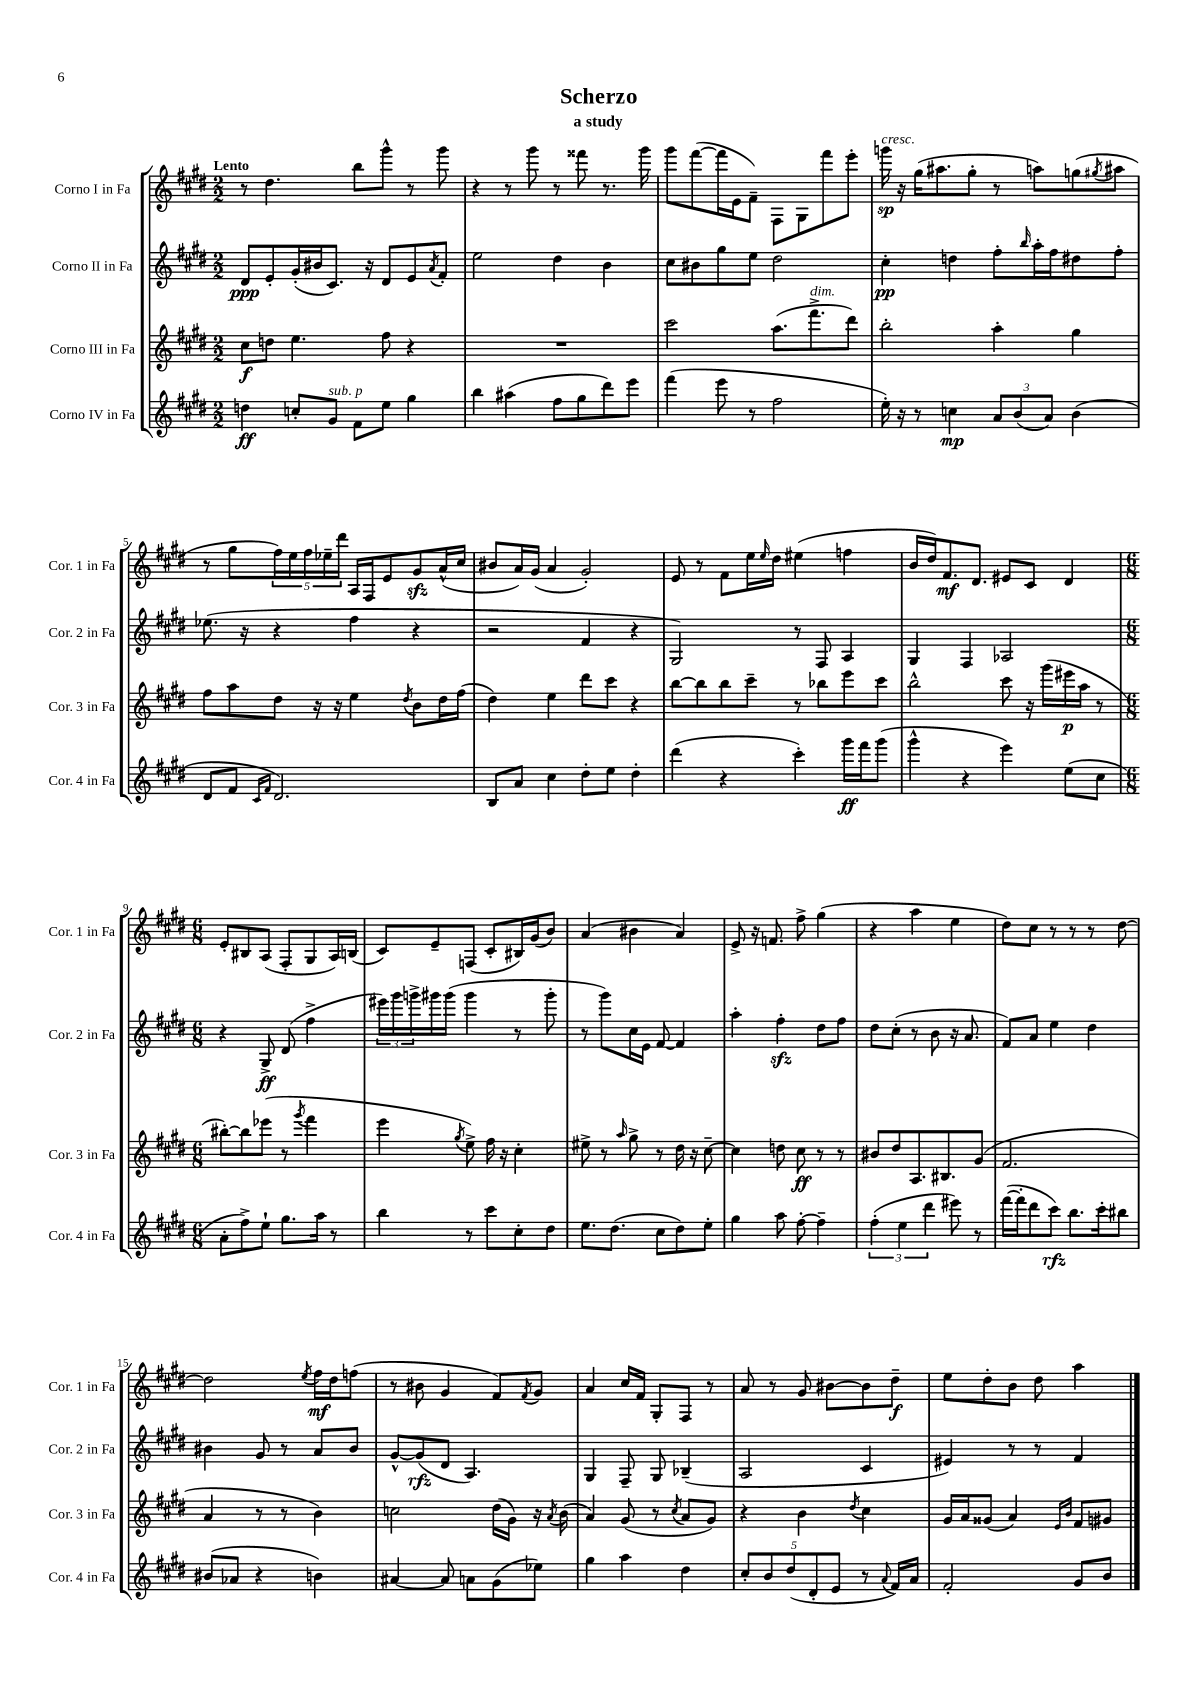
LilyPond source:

\header { title = "Scherzo" subtitle = "a study" }
<<
\new StaffGroup <<
\new Staff = "s0" \with { instrumentName = "Corno I in Fa" shortInstrumentName = "Cor. 1 in Fa" } {
    \clef treble \key e \major \numericTimeSignature \time 2/2 \tempo "Lento"
    r8 dis''4. b''8 gis'''8-^ r8 gis'''8 |
    r4 r8 gis'''8 r8 fisis'''8 r8. gis'''16 |
    gis'''8 fis'''8~( fis'''16 e'16 fis'8--) fis8 gis8 fis'''8 e'''8-. |
    g'''16\sp^\markup { \italic "cresc." } r16 gis''16( ais''8. gis''8-. r8 a''8) g''8( \acciaccatura { gis''8 } ais''8 |
    r8 gis''8 \tuplet 5/4 { fis''16) e''16 fis''16 ees''16-- dis'''16 } a16 fis16 e'8 gis'8\sfz a'16-^( cis''16 |
    bis'8 a'16) gis'16( a'4 gis'2-.) |
    e'8 r8 fis'8 e''16 \grace { e''16 } dis''16 eis''4( f''4 |
    b'16 dis''16) fis'8.\mf dis'8. eis'8 cis'8 dis'4 |
    \numericTimeSignature \time 6/8 e'8-. bis8 a8( fis8-. gis8 a16) b16( |
    cis'8) e'8-- f8( cis'8-. bis16) gis'16( b'8) |
    a'4( bis'4 a'4) |
    e'8-> r16 f'8. fis''8-> gis''4( |
    r4 a''4 e''4 |
    dis''8) cis''8 r8 r8 r8 dis''8~ |
    dis''2 \acciaccatura { e''8 } fis''16\mf dis''16 f''8( |
    r8 bis'8 gis'4 fis'8) \acciaccatura { fis'8 } gis'8 |
    a'4 cis''16 fis'16 gis8-. fis8 r8 |
    a'8 r8 gis'8 bis'8~ bis'8 dis''8--\f |
    e''8 dis''8-. b'8 dis''8 a''4 \bar "|." |
}
\new Staff = "s1" \with { instrumentName = "Corno II in Fa" shortInstrumentName = "Cor. 2 in Fa" } {
    \clef treble \key e \major \numericTimeSignature \time 2/2
    dis'8\ppp e'8-. gis'16-.( bis'16 cis'8.) r16 dis'8 e'8 \acciaccatura { a'8 } fis'8-. |
    e''2 dis''4 b'4 |
    cis''8 bis'8 gis''8 e''8 dis''2 |
    cis''4-.\pp d''4 fis''8-. \grace { b''16 } a''16-. fis''16 dis''8 fis''8-. |
    ees''8.( r16 r4 fis''4 r4 |
    r2 fis'4 r4 |
    gis2) r8 fis8 a4 |
    gis4 fis4 aes2 |
    \numericTimeSignature \time 6/8 r4 gis8->\ff dis'8( fis''4-> |
    \tuplet 3/2 { eis'''16) gis'''16 g'''16-> } gis'''16 gis'''16( gis'''4 r8 gis'''8-. |
    r8 gis'''8) cis''16 e'16 fis'8~ fis'4 |
    a''4-. fis''4-.\sfz dis''8 fis''8 |
    dis''8 cis''8-.( r8 b'8 r16 a'8. |
    fis'8) a'8 e''4 dis''4 |
    bis'4 gis'8 r8 a'8 bis'8 |
    gis'8~-^ gis'8\rfz( dis'8 a4.) |
    gis4 fis8-- gis8 bes4--( |
    a2 cis'4 |
    eis'4) r8 r8 fis'4 \bar "|." |
}
\new Staff = "s2" \with { instrumentName = "Corno III in Fa" shortInstrumentName = "Cor. 3 in Fa" } {
    \clef treble \key e \major \numericTimeSignature \time 2/2
    cis''8\f d''8 e''4. fis''8 r4 |
    R1 |
    cis'''2 a''8.( fis'''8.->^\markup { \italic "dim." } dis'''8) |
    b''2-. a''4-. gis''4 |
    fis''8 a''8 dis''8 r16 r16 e''4 \acciaccatura { dis''8 } b'8 dis''16 fis''16( |
    dis''4) e''4 dis'''8 cis'''8 r4 |
    b''8~ b''8 b''8 cis'''8-- r8 bes''8 e'''8 cis'''8 |
    b''2-^ cis'''8 r16 gis'''16( eis'''16\p a''16 r8 |
    \numericTimeSignature \time 6/8 bis''8~-.) bis''8 ees'''8( r8 \acciaccatura { gis'''8 } fis'''4 |
    e'''4 \acciaccatura { gis''8 } e''8->) fis''16 r16 cis''4-. |
    eis''8-> r8 \grace { a''16 } gis''8-> r8 dis''16 r16 cis''8~-- |
    cis''4 d''8 cis''8\ff r8 r8 |
    bis'8 dis''8 a8. bis8. gis'8( |
    fis'2. |
    a'4 r8 r8 b'4) |
    c''2 dis''16( gis'16) r16 \acciaccatura { a'8 } b'16( |
    a'4) gis'8( r8 \acciaccatura { cis''8 } a'8 gis'8) |
    r4 b'4 \acciaccatura { dis''8 } cis''4 |
    gis'16 a'16 gisis'8( a'4) \grace { e'16 b'16 } fis'8 gis'8 \bar "|." |
}
\new Staff = "s3" \with { instrumentName = "Corno IV in Fa" shortInstrumentName = "Cor. 4 in Fa" } {
    \clef treble \key e \major \numericTimeSignature \time 2/2
    d''4\ff c''8-. gis'8^\markup { \italic "sub. p" } fis'8 e''8 gis''4 |
    b''4 ais''4( fis''8 gis''8 dis'''8) e'''8 |
    fis'''4( e'''8 r8 fis''2 |
    e''16-.) r16 r8 c''4\mp \tuplet 3/2 { a'8 b'8( a'8) } b'4( |
    dis'8 fis'8 \grace { cis'16 fis'16 } dis'2.) |
    b8 a'8 cis''4 dis''8-. e''8 dis''4-. |
    dis'''4( r4 cis'''4-.) gis'''16\ff fis'''16 gis'''8( |
    gis'''4-^ r4 e'''4) e''8( cis''8 |
    \numericTimeSignature \time 6/8 a'8-. fis''8->) e''8-! gis''8. a''16 r8 |
    b''4 r8 cis'''8 cis''8-. dis''8 |
    e''8. dis''8.( cis''8 dis''8) e''8-. |
    gis''4 a''8 fis''8~-. fis''4-- |
    \tuplet 3/2 { fis''4-.( e''4 dis'''4 } eis'''8) r8 |
    fis'''16~( fis'''16-. dis'''8 cis'''8\rfz) b''8. cis'''16-. bis''8 |
    bis'8( aes'8 r4 b'4) |
    ais'4~ ais'8 a'8 gis'8( ees''8) |
    gis''4 a''4 dis''4 |
    \tuplet 5/4 { cis''8-. b'8 dis''8( dis'8-. e'8 } r8 \appoggiatura { a'8 } fis'16) a'16 |
    fis'2-. gis'8 b'8 \bar "|." |
}
>>
>>
